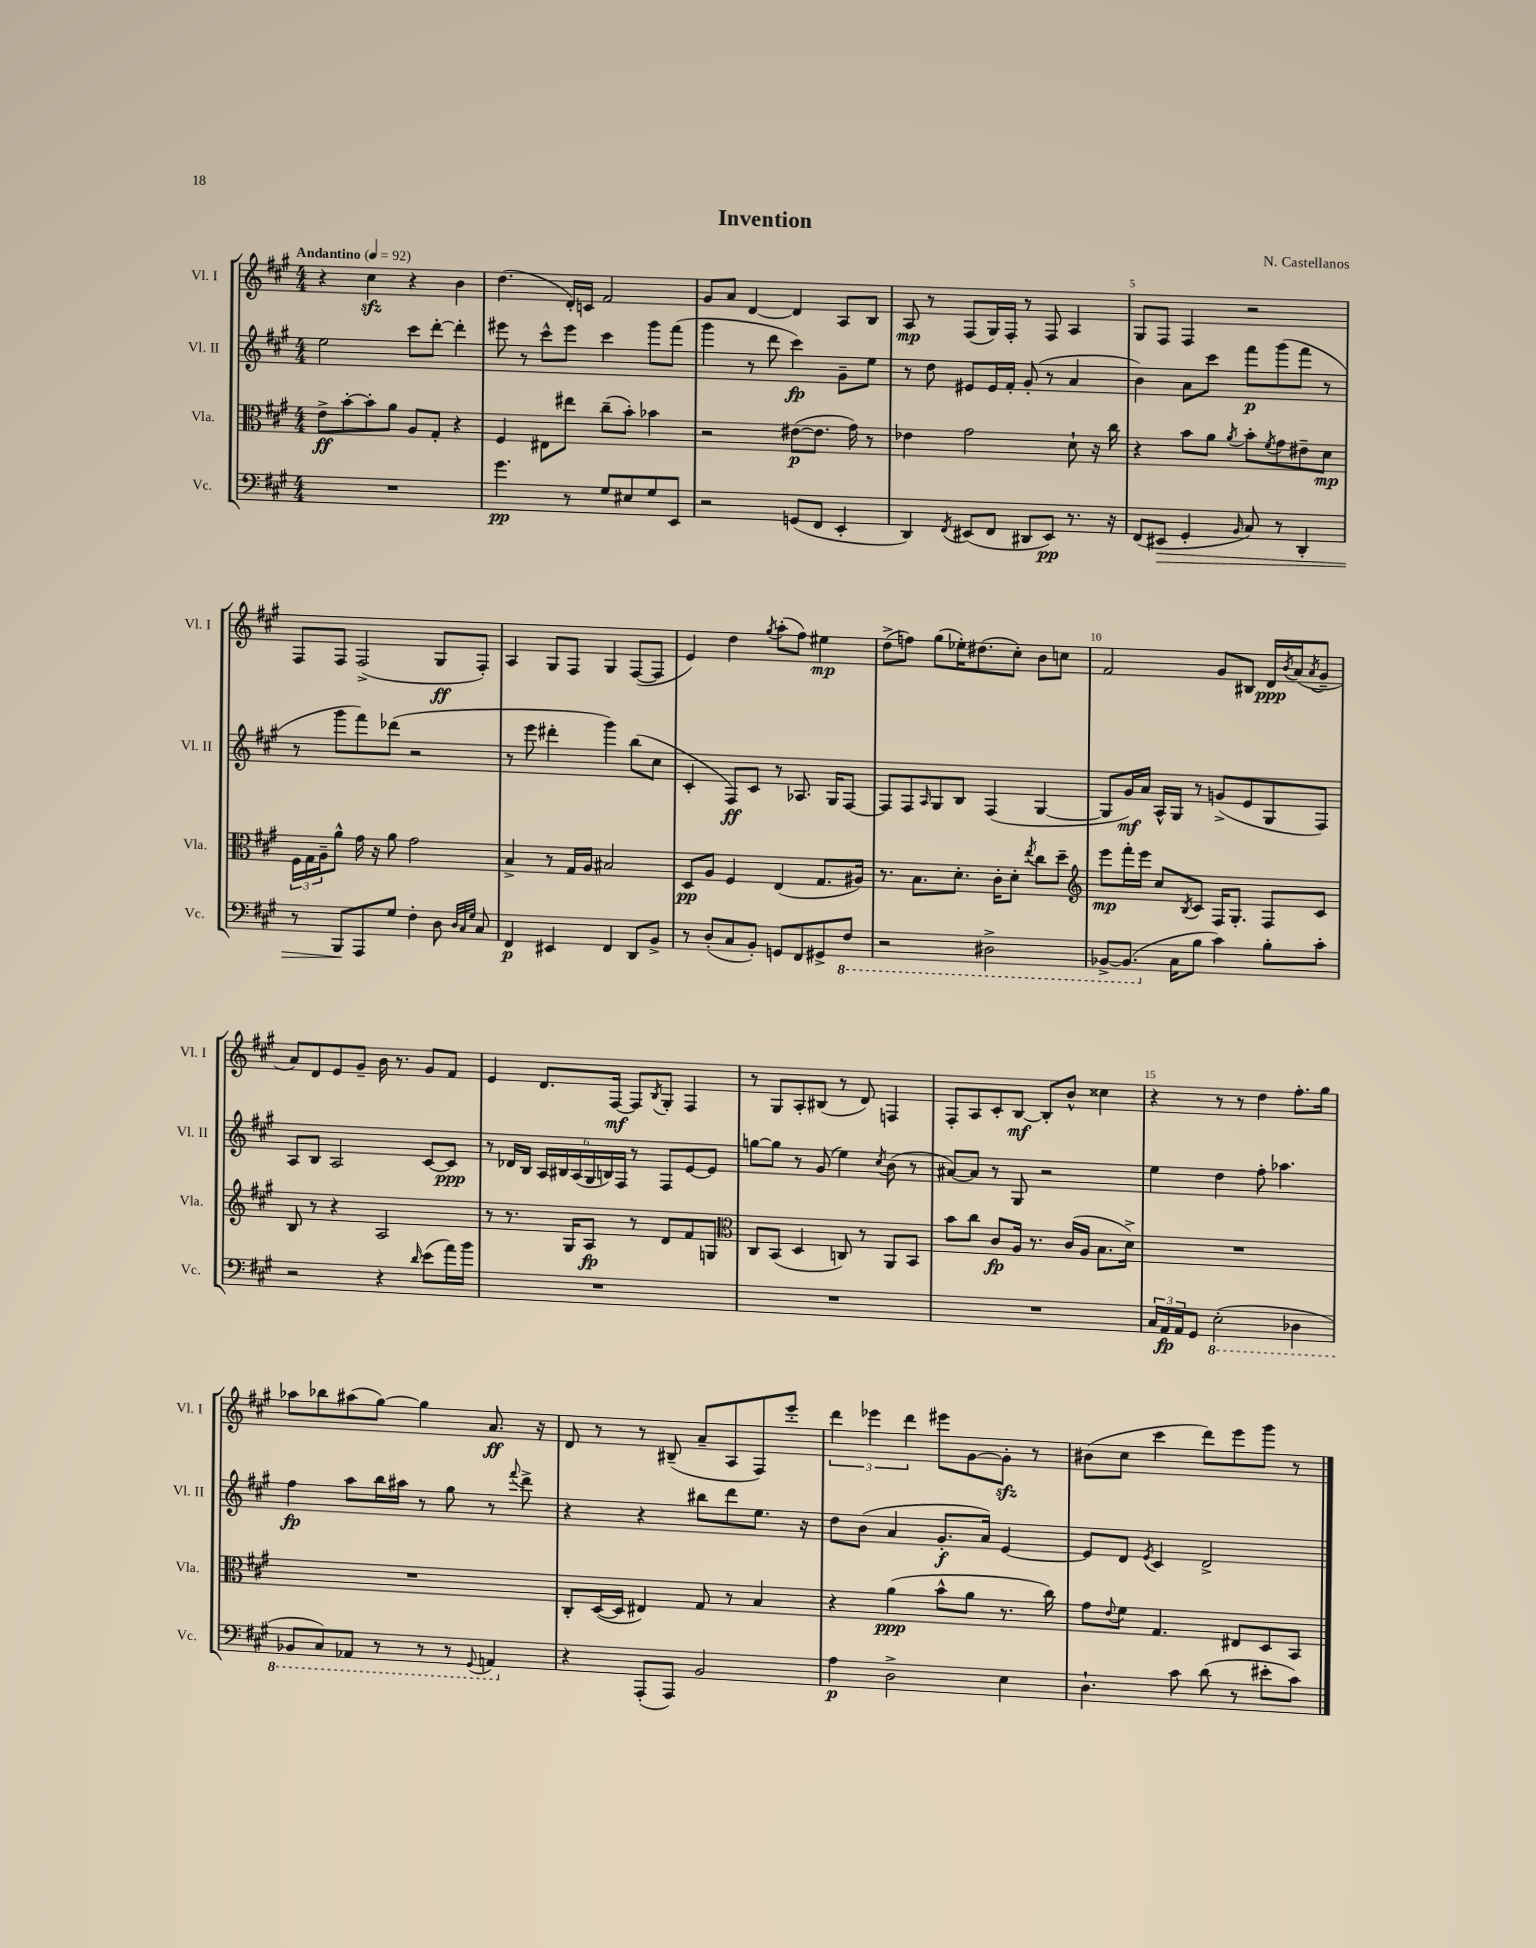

**kern	**kern	**kern	**kern
*staff4	*staff3	*staff2	*staff1
*clefF4	*clefC3	*clefG2	*clefG2
*k[f#c#g#]	*k[f#c#g#]	*k[f#c#g#]	*k[f#c#g#]
*M4/4	*M4/4	*M4/4	*M4/4
*MM92	*MM92	*MM92	*MM92
1r	8e^	2ee	4r
.	[8b'	.	.
.	8b']	.	4cc#
.	8a	.	.
.	8A	8ccc#	4r
.	8G#'	[8ddd'	.
.	4r	4ddd']	4b
=	=	=	=
4.g#	4F#	8eee#	(4.dd
.	.	8r	.
.	8E#	8ccc#^^	.
8r	8ee#	8eee#	16d')
.	.	.	16c
8G#	(8cc#~	4ccc#	2f#
8E#	8b')	.	.
8G#	4b-	8ggg#	.
8EE	.	(8fff#	.
=	=	=	=
2r	2r	4ggg#	8g#
.	.	.	8a
.	.	8r	[4d
.	.	8ddd	.
(8GG	([8e#	4ccc#)	4d]
8FF#	8.e#]	.	.
4EE'	.	8g#~	8A
.	16g#)	.	.
.	8r	8ee	8B
=	=	=	=
4DD)	4e-	8r	8A
.	.	8dd	8r
8qFF#	.	.	.
(8EE#	2g#	8e#	(8F#
8FF#	.	16e#	16G#)
.	.	16f#'	16F#'
8DD#	.	(8g#'	8r
8EE#)	.	8r	8F#
8.r	8d`	4a	4A
.	16r	.	.
16r	16cc#	.	.
=	=	=	=
(8FF#	4r	4b)	8G#
8EE#	.	.	8F#
4GG#'	8b	8a	4F#
.	8a	8ccc#	.
16qqBB	8qa	.	.
8C#)	8b'	8fff#	2r
.	8qf#	.	.
8r	8g#	(8ggg#	.
4DD'	8e#~	8fff#	.
.	8d	8r	.
=	=	=	=
8r	24F#	8r	8F#
.	24G#	.	.
.	24A~	.	.
8BBB	8a^^	8ggg#	8F#
8AAA	16g#	8fff#)	(2F#^
.	16r	.	.
8G#	8a	(8ddd-	.
4F#'	2g#	2r	.
8D	.	.	8G#
32qqD	.	.	.
32qqC#	.	.	.
32qqG#	.	.	.
8C#	.	.	8F#')
=	=	=	=
4FF#	4B^	8r	4A
.	.	8eee	.
4EE#	8r	4ddd#'	8G#
.	16G#	.	8F#
.	16A	.	.
4FF#	2B#	4ggg#)	4G#
8DD	.	(8bb	([8F#
8BB^	.	8cc#	8F#]
=	=	=	=
8r	8D	4c#'	4e)
(8D'	8A	.	.
8C#	4F#	8F#)	4dd
8BB')	.	8c#	.
.	.	.	8qgg#
8GG	(4E	8r	(8aa'
8FF#	.	8.A-	8ff#)
8GG#^	8.G#	.	4ee#
.	.	16G#	.
8FF#	.	[8F#	.
.	16A#)	.	.
=	=	=	=
2r	8.r	8F#]	(8dd^
.	.	8F#	8ff)
.	8.B	.	.
.	.	16qqA	.
.	.	8G#	(8gg#
.	8.d'	8B	16ee-')
.	.	.	(8.dd#
2DD#^	.	(4F#	.
.	16c#'	.	.
.	8d'	.	8cc#')
.	8qee	.	.
.	8cc#	[4G#	8b
.	8dd~	.	8cc
=	=	=	=
*	*clefG2	*	*
[8BBB-^	8eee	8G#]	2f#
(8.BBB-]	16fff#'	16g#)	.
.	16eee	16a	.
.	8cc#	16A^^	.
16C#	.	16G#	.
.	8qB	.	.
8B	8c#	8r	.
4c#)	16F#	(8g^	8g#
.	8.G#'	.	.
.	.	8e	8B#
8B'	8F#	8G#	16d
.	.	.	8qb
.	.	.	(16a
.	.	.	8qa
8c#'	8c#	8F#)	8g#~
=	=	=	=
2r	8B	8A	8a)
.	8r	8B	8d
.	4r	2A	8e
.	.	.	8g#~
4r	2A	.	16b
.	.	.	8.r
16qqd	.	.	.
(8e	.	[8c#	8g#
16a)	.	8c#]	8f#
16b	.	.	.
=	=	=	=
1r	8r	8r	4e
.	8.r	16d-	.
.	.	16B	.
.	.	24A	8.d
.	.	24B#	.
.	16G#	.	.
.	.	(24A	.
.	8A	24G#	.
.	.	24B)	.
.	.	.	[16F#
.	.	24F#	.
.	8r	8r	8F#]
.	.	.	8qB
.	8d	8F#	8G#'
.	8f#	[8e	4F#
.	8G	8e]	.
=	=	=	=
*	*clefC3	*	*
1r	8C#	[8gg	8r
.	(8BB	8gg]	8G#
.	4D	8r	8A'
.	.	(8g#	(8B#
.	8C)	4ee)	8r
.	8r	.	8d)
.	.	8qcc#	.
.	8AA	(8b	4F
.	8BB	8r	.
=	=	=	=
1r	8b	[8a#)	8F#'
.	8cc#	8a#]	8A
.	8c#	8r	8c#'
.	16A	8G#	[8B
.	8.r	.	.
.	.	2r	8B']
.	(16c#	.	8b^^
.	16A	.	.
.	8.B	.	4cc##
.	16d^)	.	.
=	=	=	=
24C#	1r	4ee	4r
24AA	.	.	.
24AA	.	.	.
8GG#	.	.	.
(2EE'	.	4dd	8r
.	.	.	8r
.	.	8ff#'	4dd
.	.	4.aa-	.
4DD-	.	.	8.ff#'
.	.	.	16gg#
=	=	=	=
8BBB-	1r	4ff#	8aa-
8CC#)	.	.	8bb-
8AAA-	.	8aa	(8aa#
8r	.	16bb	[8gg#)
.	.	16aa#	.
8r	.	8r	4gg#]
8r	.	8gg#	.
8qqGGG#	.	.	.
4AAA	.	8r	8.a
.	.	8qqfff#	.
.	.	8ddd^	.
.	.	.	16r
=	=	=	=
4r	8C#'	4r	8d
.	([16D	.	8r
.	16D]	.	.
(8AAA'	4E#)	4r	8r
8AAA)	.	.	(8B#~
2BB	8G#	8bb#	8a~
.	8r	8ddd	8A
.	4B	8.ee	8F#)
.	.	.	8eee'
.	.	16r	.
=	=	=	=
4A	4r	8dd	6ddd
.	.	(8b	.
.	.	.	6eee-
2D^	(4a	4a	.
.	.	.	6ddd
.	8b^^	8.g#'	8eee#
.	8a	.	[8g#
.	.	16a)	.
4E	8.r	[4e	8g#']
.	.	.	8r
.	16cc#)	.	.
=	=	=	=
4.D`	8g#	8e]	(8b#
.	8qqe	.	.
.	8f#	8d	8cc#
.	.	8qe	.
.	4.G#	4c#	4ccc#
8c#	.	.	.
(8d	.	2d^	8ddd)
8r	8E#	.	8eee
8e#'	8D	.	8ggg#
8c#)	8BB	.	8r
==	==	==	==
*-	*-	*-	*-
